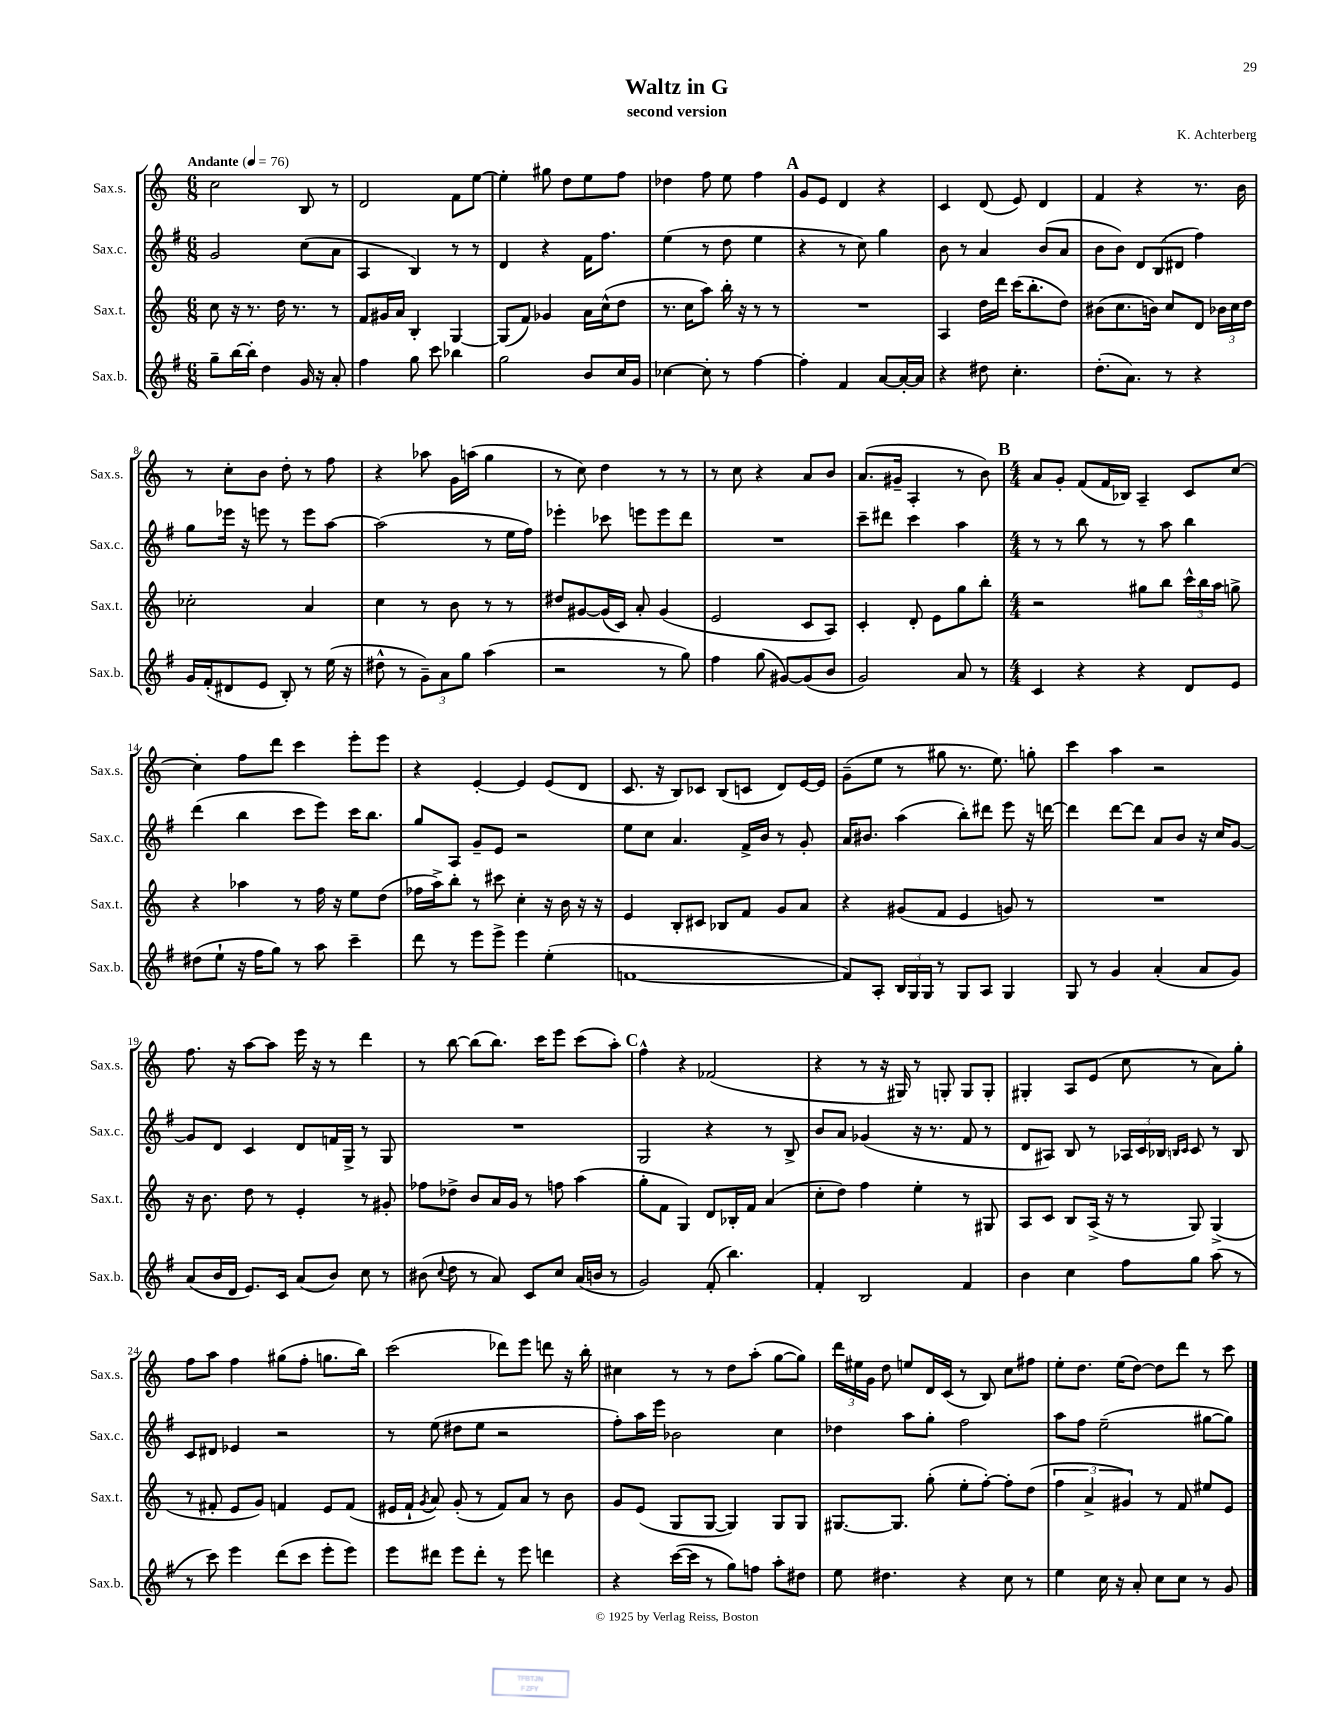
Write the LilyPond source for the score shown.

\header { title = "Waltz in G" composer = "K. Achterberg" subtitle = "second version" }
<<
\new StaffGroup <<
\new Staff = "s0" \with { instrumentName = "Sax.s." shortInstrumentName = "Sax.s." } {
    \clef treble \key c \major \numericTimeSignature \time 6/8 \tempo "Andante" 4 = 76
    \autoBeamOff c''2 b8 r8 |
    d'2 f'8[ e''8]~ |
    e''4-. gis''8 d''8[ e''8 f''8] |
    des''4 f''8 e''8 f''4 |
    \mark \markup { \bold "A" } g'8[ e'8] d'4 r4 |
    c'4 d'8( e'8) d'4 |
    f'4 r4 r8. b'16 |
    r8 c''8[-. b'8] d''8-. r8 f''8 |
    r4 aes''8 g'16[ a''16]( g''4 |
    r8 c''8) d''4 r8 r8 |
    r8 c''8 r4 a'8[ b'8] |
    a'8.[( gis'16]-- a4-. r8 b'8) |
    \mark \markup { \bold "B" } \numericTimeSignature \time 4/4 a'8[ g'8]-. f'8[( f'16 bes16]) a4-- c'8[ c''8]~ |
    c''4-. f''8[ d'''8] c'''4 e'''8[-. e'''8] |
    r4 e'4~-. e'4 e'8[( d'8] |
    c'8. r16 b8[) ces'8] b8[( c'8] d'8[) e'16~ e'16] |
    g'8[--( e''8] r8 gis''8 r8. e''8.) g''8-. |
    c'''4 a''4 r2 |
    f''8. r16 a''8[~ a''8] e'''16 r16 r8 d'''4 |
    r8 b''8~ b''8[( b''8.]) c'''16[ e'''8] c'''8[( a''8]-.) |
    \mark \markup { \bold "C" } f''4-^ r4 fes'2( |
    r4 r8 r16 gis16) r8 g8-. g8[ g8]-. |
    gis4-. a8[ e'8]( c''8 r8 a'8[) g''8]-. |
    f''8[ a''8] f''4 gis''8[( f''8]-. g''8.[ b''16]) |
    c'''2( des'''8[) e'''8] d'''8 r16 b''16-. |
    cis''4 r8 r8 d''8[ a''8]-.( g''8[~ g''8]) |
    \tuplet 3/2 { d'''16[ eis''16 g'16] } d''8 e''8[ d'16 c'16]( r8 b8) c''8[ fis''8] |
    e''8[-. d''8.] e''16[( d''8]~) d''8[ d'''8] r8 c'''8 \bar "|." |
}
\new Staff = "s1" \with { instrumentName = "Sax.c." shortInstrumentName = "Sax.c." } {
    \clef treble \key g \major \numericTimeSignature \time 6/8
    \autoBeamOff g'2 c''8[( a'8] |
    a4 b4) r8 r8 |
    d'4 r4 fis'16[ fis''8.] |
    e''4( r8 d''8 e''4 |
    \mark \markup { \bold "A" } r4 r8 c''8) g''4 |
    b'8 r8 a'4 b'8[( a'8] |
    b'8[ b'8]) \tuplet 3/2 { d'8[ b8( dis'8] } fis''4) |
    g''8[ ees'''16] r16 e'''8 r8 e'''8[ a''8]~ |
    a''2( r8 e''16[ fis''16]) |
    ees'''4-. ces'''8 e'''8[ e'''8 d'''8] |
    R2. |
    c'''8[-- dis'''8] c'''4 a''4 |
    \mark \markup { \bold "B" } \numericTimeSignature \time 4/4 r8 r8 b''8 r8 r8 a''8 b''4 |
    d'''4( b''4 c'''8[ e'''8]) c'''16[ b''8.] |
    g''8[ a8] g'8[-- e'8] r2 |
    e''8[ c''8] a'4. fis'16[-> b'16] r8 g'8-. |
    a'16[ bis'8.] a''4( b''8[-.) dis'''8] e'''8 r16 d'''16~ |
    d'''4 d'''8[~ d'''8] a'8[ b'8] r16 c''16[ g'8]~ |
    g'8[ d'8] c'4 d'8[ f'16 g16]-> r8 g8 |
    R1 |
    \mark \markup { \bold "C" } g2 r4 r8 b8-> |
    b'8[ a'8] ges'4( r16 r8. fis'8 r8 |
    d'8[ ais8]) b8 r8 \tuplet 3/2 { aes16[ c'16 bes16] } \grace { b16[ c'16] } c'8 r8 b8 |
    c'8[ dis'8] ees'4 r2 |
    r8 e''8( dis''8[ e''8] r2 |
    fis''8[-.) a''16 e'''16] bes'2 c''4 |
    des''4 a''8[ g''8]-. fis''2 |
    a''8[ fis''8] e''2--( gis''8[~ gis''8]) \bar "|." |
}
\new Staff = "s2" \with { instrumentName = "Sax.t." shortInstrumentName = "Sax.t." } {
    \clef treble \key c \major \numericTimeSignature \time 6/8
    \autoBeamOff c''8 r16 r8. d''16 r8. r8 |
    f'8[ gis'16 a'16] b4-. g4~ |
    g8[( f'8]) ges'4 a'16[ c''16-^( d''8] |
    r8. c''16[ a''8]) b''16-. r16 r8 r8 |
    \mark \markup { \bold "A" } R2. |
    a4 d''16[ d'''16] c'''16[( b''8.-. d''8]) |
    bis'8[( c''8. b'16]) c''8[ d'8] \tuplet 3/2 { bes'16[ c''16 d''16] } |
    ces''2-. a'4 |
    c''4 r8 b'8 r8 r8 |
    dis''8[ gis'8~ gis'16( c'16]) a'8-. gis'4( |
    e'2 c'8[ a8]) |
    c'4-. d'8-. e'8[ g''8 b''8]-. |
    \mark \markup { \bold "B" } \numericTimeSignature \time 4/4 r2 gis''8[ b''8] \tuplet 3/2 { c'''16[-^ b''16 a''16] } g''8-> |
    r4 aes''4 r8 f''16 r16 e''8[ d''8]( |
    fes''16[ a''16->) b''8]-. r8 cis'''8 c''4-. r16 b'16 r16 r16 |
    e'4 b8[-. cis'8] bes8[ f'8] g'8[ a'8] |
    r4 gis'8[( f'8] e'4 g'8) r8 |
    R1 |
    r16 b'8. d''8 r8 e'4-. r8 gis'8-. |
    fes''8[ des''8]-> b'8[ a'16 g'16] r8 f''8 a''4( |
    \mark \markup { \bold "C" } g''8[-. f'8] g4) d'8[ bes16-. f'16] a'4( |
    c''8[-. d''8]) f''4 e''4-. r8 gis8 |
    a8[ c'8] b8[ a16]->( r16 r8 g8) g4->( |
    r8 fis'8-. e'8[ g'8]) f'4 e'8[ f'8]( |
    eis'16[ f'16]-! \acciaccatura { g'8 } a'8) g'8-.( r8 f'8[) a'8] r8 b'8 |
    g'8[ e'8]( g8[ g8]~ g4) g8[ g8] |
    gis8.[~ gis8.] g''8-.( e''8[-. f''8]~-.) f''8[-. d''8]( |
    \tuplet 3/2 { f''4 a'4-> gis'4) } r8 f'8 eis''8[ e'8] \bar "|." |
}
\new Staff = "s3" \with { instrumentName = "Sax.b." shortInstrumentName = "Sax.b." } {
    \clef treble \key g \major \numericTimeSignature \time 6/8
    \autoBeamOff g''8[-- b''16~ b''16]-. d''4 g'16 r16 a'8-. |
    fis''4 g''8 c'''8 bes''4 |
    g''2 b'8[ c''16 g'16] |
    ces''4~ ces''8-. r8 fis''4~ |
    \mark \markup { \bold "A" } fis''4-. fis'4 a'8[~ a'16~-. a'16] |
    r4 dis''8 c''4.-. |
    d''8.[-.( a'8.]) r8 r4 |
    g'16[ fis'16-.( dis'8 e'8] b8-.) r8 e''16( r16 |
    dis''8-^ r8 \tuplet 3/2 { g'8[--) a'8 g''8] } a''4( |
    r2 r8 g''8) |
    fis''4 g''8( gis'8[~) gis'8( b'8] |
    g'2) a'8 r8 |
    \mark \markup { \bold "B" } \numericTimeSignature \time 4/4 c'4 r4 r4 d'8[ e'8] |
    dis''8[( e''8]-! r16 fis''16[ g''8]) r8 a''8 c'''4-- |
    d'''8 r8 e'''8[ e'''8]-> e'''4 e''4-.( |
    f'1~ |
    f'8[) a8]-. \tuplet 3/2 { b16[ g16 g16] } r8 g8[ a8] g4 |
    g8 r8 g'4 a'4-.( a'8[ g'8]) |
    a'8[( b'16 d'16] e'8.[) c'16] a'8[( b'8]) c''8 r8 |
    bis'8( \appoggiatura { c''8 } d''8 r8 a'8) c'8[ c''8] a'16[( b'16] r8 |
    \mark \markup { \bold "C" } g'2) fis'8-.( b''4.) |
    fis'4-. b2 fis'4 |
    b'4 c''4 fis''8[ g''8] a''8( r8 |
    r8 c'''8) e'''4 d'''8[( c'''8] e'''8[-. e'''8]) |
    e'''8[ dis'''8] e'''8[ dis'''8]-. r8 e'''8 d'''4 |
    r4 c'''16[~( c'''16] r8 g''8[) f''8] a''8[-. dis''8] |
    e''8 dis''4. r4 c''8 r8 |
    e''4 c''16 r16 a'8-. c''8[ c''8] r8 g'8 \bar "|." |
}
>>
>>
